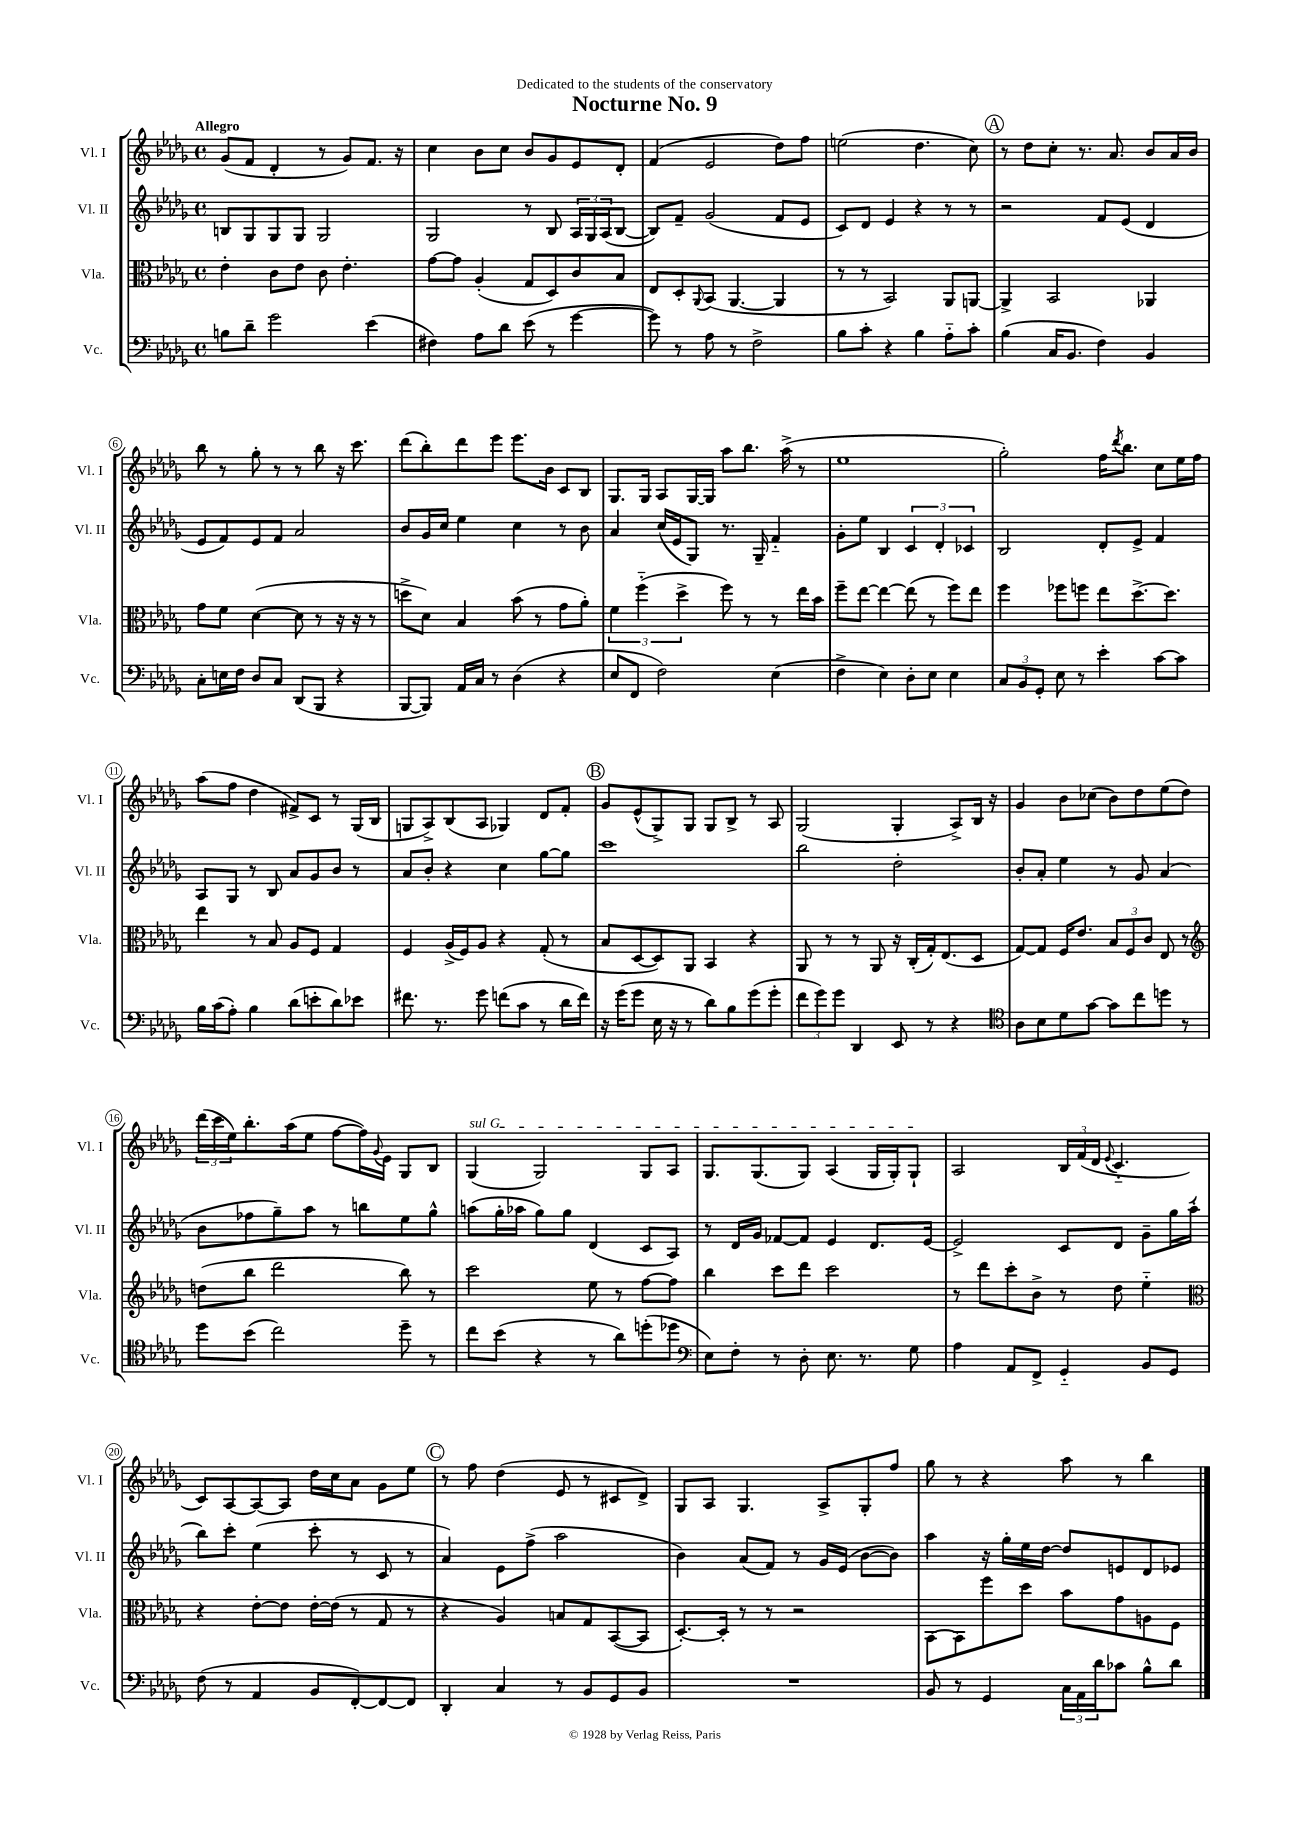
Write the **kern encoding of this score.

**kern	**kern	**kern	**kern
*staff4	*staff3	*staff2	*staff1
*clefF4	*clefC3	*clefG2	*clefG2
*k[b-e-a-d-g-]	*k[b-e-a-d-g-]	*k[b-e-a-d-g-]	*k[b-e-a-d-g-]
*M4/4	*M4/4	*M4/4	*M4/4
*met(c)	*met(c)	*met(c)	*met(c)
8B	4e-'	8B	(8g-
8d-~	.	8G-	8f
2g-	8c	8G-	4d-'
.	8e-	8G-	.
.	8c	2G-	8r
.	4.e-'	.	8g-)
(4e-	.	.	8.f
.	.	.	16r
=	=	=	=
4F#)	[8g-	2G-	4cc
.	8g-]	.	.
8A-	(4A-'	.	8b-
8d-	.	.	8cc
(8e-	8G-	8r	8b-
8r	8D-)	8B-	8g-
[4g-	8c	24A-	8e-
.	.	24G-	.
.	.	(24A-	.
.	8B-	[8B-	8d-'
=	=	=	=
8g-])	8E-	8B-])	(4f
8r	8D-'	8f~	.
.	8qqAA-	.	.
8A-	(8BB-	(2g-	2e-
8r	[4.AA-	.	.
2F^	.	.	.
.	4AA-]	8f	8dd-)
.	.	8e-	8ff
=	=	=	=
8B-	8r	8c)	(2ee
8c'	8r	8d-	.
4r	2BB-)	4e-	.
4B-	.	4r	4.dd-
8A-'~	8AA-	8r	.
8c'	[8AA	8r	8cc)
=	=	=	=
(4B-	4AA^]	2r	8r
.	.	.	8dd-
16C	2BB-	.	8cc'
8.BB-	.	.	.
.	.	.	8.r
4F)	.	8f	.
.	.	.	8.a-
.	.	(8e-	.
4BB-	4AA-	4d-	8b-
.	.	.	16a-
.	.	.	16b-
=	=	=	=
8C'	8g-	8e-	8bb-
16E	8f	8f)	8r
16F	.	.	.
8D-	([4d-	8e-	8gg-'
8C	.	8f	8r
(8DD-	8d-]	2a-	8r
8BBB-	8r	.	8bb-
4r	16r	.	16r
.	16r	.	8.ccc
.	8r	.	.
=	=	=	=
[8BBB-	8dd^	8b-	(8ddd-
8BBB-])	8d-)	16g-	8bb-')
.	.	16cc	.
16AA-	4B-	4ee-	8ddd-
16C	.	.	.
8r	.	.	8eee-
(4D-	(8b-	4cc	8.eee-
.	8r	.	.
.	.	.	16b-
4r	8g-	8r	8c
.	8a-')	8b-	8B-
=	=	=	=
8E-	6f	4a-	8.G-
8FF	.	.	.
.	(6ff'~	.	.
.	.	.	16G-
2F)	.	(16cc	8A-
.	.	16e-	.
.	6dd-^	.	.
.	.	8G-)	[16G-
.	.	.	16G-]
.	8ff)	8.r	8aa-
.	8r	.	8.bb-
.	.	16G-~	.
(4E-	8r	4f'~	.
.	.	.	(16aa-^
.	16ee-	.	8r
.	16b-	.	.
=	=	=	=
4F^	8ff~	8g-'	1ee-
.	[8ee-	8ee-	.
4E-)	4ee-_	4B-	.
8D-'	(8ee-]	6c	.
8E-	8r	.	.
.	.	6d-'	.
4E-	8ff)	.	.
.	.	6c-	.
.	8ee-	.	.
=	=	=	=
12C	4ff	2B-	2gg-')
12BB-	.	.	.
12GG-'	.	.	.
8E-	8ff-	.	.
8r	8ff	.	.
4e-'	8ee-	8d-'	16ff
.	.	.	8qddd-
.	.	.	8.bb-
.	[8.dd-^	8e-^	.
[8c	.	4f	8cc
.	8.dd-]	.	.
8c]	.	.	16ee-
.	.	.	16ff
=	=	=	=
16B-	4ee-	8A-	(8aa-
(16c	.	.	.
8A-')	.	8G-	8ff
4B-	8r	8r	4dd-
.	8B-	8B-	.
(8d-	8A-	8a-	8f#^)
8e'	8F	8g-	8c
8d-)	4G-	8b-	8r
8e-	.	8r	(16G-
.	.	.	16B-
=	=	=	=
8.f#	4F	8a-	8G
.	.	8b-'	8A-^)
8.r	.	.	.
.	(16A-^	4r	(8B-
.	16F)	.	.
8g-	8A-	.	8A-
(8f	4r	4cc	4G-)
8c	.	.	.
8r	(8G-'	[8gg-	8d-
16d-	8r	8gg-]	8f'
16f)	.	.	.
=	=	=	=
16r	8B-	1ccc	8g-
(16g-	.	.	.
8g-	[8D-	.	(8e-^^
16E-	8D-])	.	8G-^)
16r	.	.	.
8r	8AA-	.	8G-
8d-)	4BB-	.	8G-
8B-	.	.	8B-^
(8g-	4r	.	8r
8g-'	.	.	8A-
=	=	=	=
12f	8AA-	2bb-	(2G-
12g-)	.	.	.
.	8r	.	.
12g-	.	.	.
4DD-	8r	.	.
.	8AA-	.	.
8EE-	16r	2dd-'	4G-'
.	(16C'	.	.
8r	16G-')	.	.
.	(8.E-	.	.
4r	.	.	8A-^)
.	8D-	.	16B-
.	.	.	16r
=	=	=	=
*clefC4	*	*	*
8A-	[8G-)	8b-'	4g-
8B-	8G-]	8a-'	.
8d-	16F	4ee-	8b-
.	8.e-	.	.
[8g-	.	.	(8cc-
8g-]	12B-	8r	8b-)
.	12F	.	.
8cc	.	8g-	8dd-
.	12c	.	.
8dd	8E-	(4a-	(8ee-
8r	8r	.	8dd-)
=	=	=	=
*	*clefG2	*	*
8dd-	(8dd	8b-	(24ddd-
.	.	.	24ccc
.	.	.	24ee-)
(8b-	8bb-	8ff-	8.bb-'
2cc)	2ddd-	8gg-~)	.
.	.	.	(16aa-
.	.	8aa-	8ee-
.	.	8r	[8ff
.	.	8bb	16ff])
.	.	.	8qqg-
.	.	.	16e-
8dd-~	8bb-)	8ee-	8G-
8r	8r	8gg-^^	8B-
=	=	=	=
8cc	2ccc	(8aa	(4G-
(8b-	.	16gg-'	.
.	.	16aa-	.
4r	.	8gg-)	2G-)
.	.	8gg-	.
8r	8ee-	(4d-	.
8a-)	8r	.	.
(8dd'	[8ff	8c	8G-
8dd-	8ff]	8A-)	8A-
=	=	=	=
*clefF4	*	*	*
8E-)	4bb-	8r	8.G-
8F'	.	16d-	.
.	.	16g-	(8.G-
8r	8ccc	[8f-	.
8D-'	8ddd-	8f-]	8G-)
8.E-	2ccc	4e-	(4A-
8.r	.	.	.
.	.	8.d-	16G-
.	.	.	16G-')
8G-	.	.	8G-`
.	.	[16e-	.
=	=	=	=
4A-	8r	2e-^]	2A-
.	8ddd-	.	.
8AA-	8ccc'	.	.
8FF^	8b-^	.	.
4GG-'~	8r	8c	24B-
.	.	.	(24f
.	.	.	24d-
.	.	.	8qqe-
.	8dd-	8d-	4.c'~
8BB-	4ee-'~	8g-~	.
8GG-	.	16gg-	.
.	.	(16aa-'	.
=	=	=	=
*	*clefC3	*	*
(8F	4r	8bb-)	8c)
8r	.	8ccc'	[8A-
4AA-	[8e-'	(4ee-	8A-_
.	8e-]	.	8A-]
8BB-	[16e-'	8ccc'	16dd-
.	(16e-]	.	16cc
[8FF')	8r	8r	8a-
8FF_	8G-	8c	8g-
8FF]	8r	8r	8ee-
=	=	=	=
4DD-'	4r	4a-)	8r
.	.	.	8ff
4C	4A-)	8e-	(4dd-
.	.	(8ff^	.
8r	8B	2aa-	8e-
8BB-	8G-	.	8r
8GG-	([8BB-	.	8c#
8BB-	8BB-]	.	8d-^)
=	=	=	=
1r	[8.D-')	4b-)	8G-
.	.	.	8A-
.	16D-']	.	.
.	8r	(8a-	4.G-
.	8r	8f)	.
.	2r	8r	.
.	.	16g-	8A-^
.	.	(16e-	.
.	.	[8b-	8G-'
.	.	8b-])	8ff
=	=	=	=
8BB-	[8BB-	4aa-	8gg-
8r	8BB-]	.	8r
4GG-	8ff	16r	4r
.	.	16gg-'	.
.	8dd-	16ee-	.
.	.	[16dd-	.
24C	8b-	8dd-]	8aa-
24AA-	.	.	.
24d-	.	.	.
8c-	8g-	8e	8r
8B-^^	8A	8d-	4bb-
8d-	8F	8e-	.
==	==	==	==
*-	*-	*-	*-
